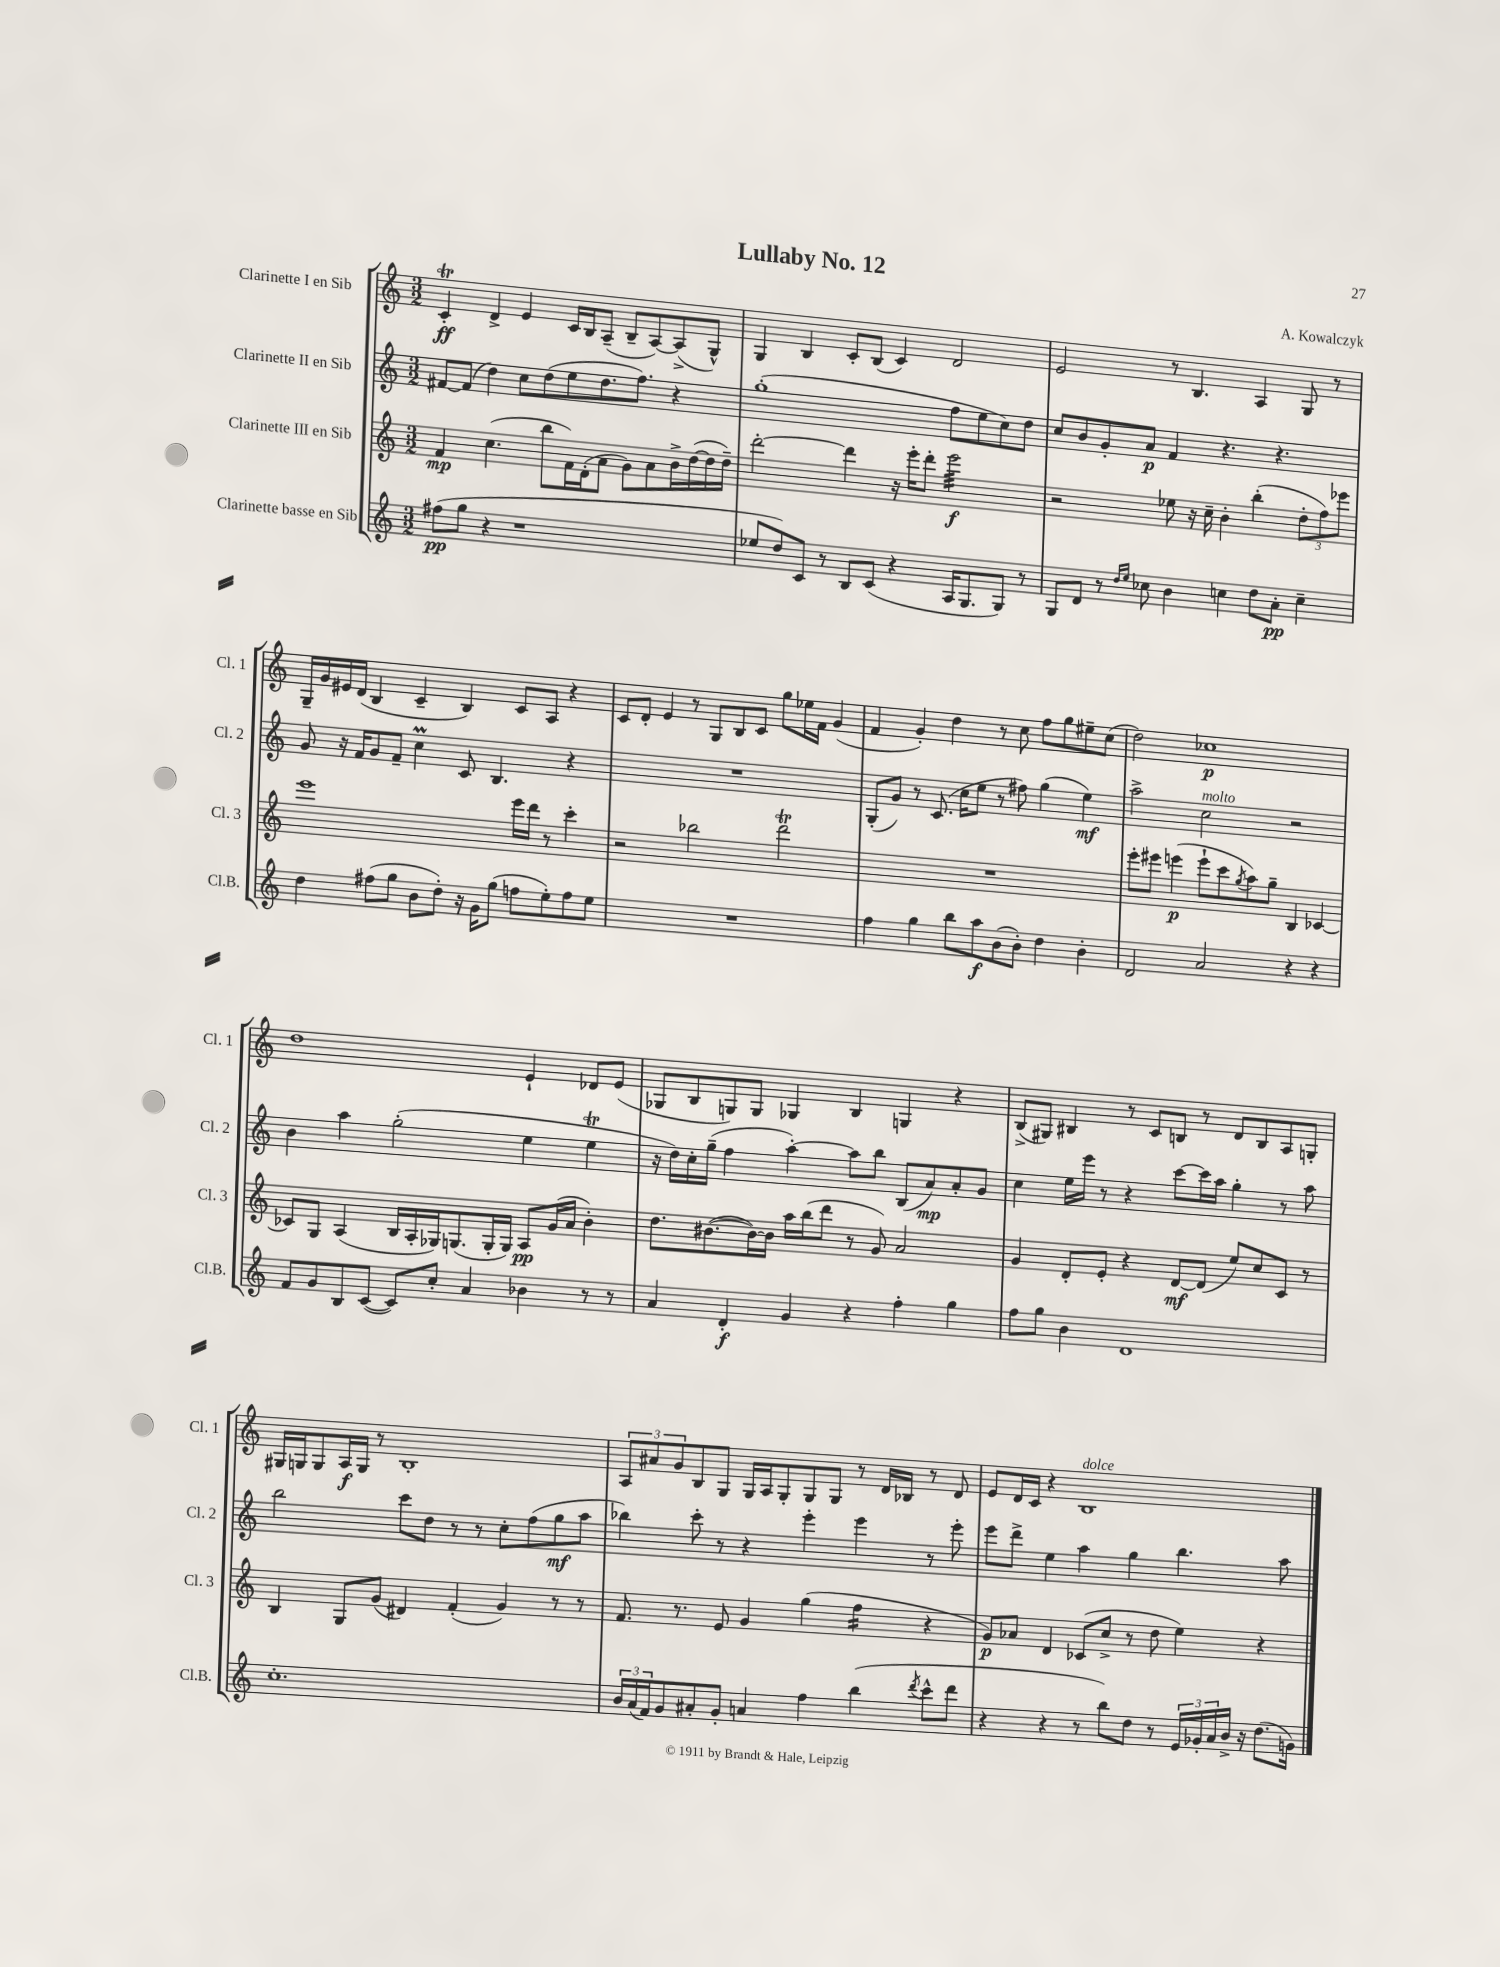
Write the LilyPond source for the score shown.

\header { title = "Lullaby No. 12" composer = "A. Kowalczyk" }
<<
\new StaffGroup <<
\new Staff = "s0" \with { instrumentName = "Clarinette I en Sib" shortInstrumentName = "Cl. 1" } {
    \clef treble \key c \major \numericTimeSignature \time 3/2
    c'4-.\trill\ff d'4-> e'4 c'16 b16 a8--( b8-- a8~) a8->( g8-^) |
    g4 b4 c'8-. b8( c'4) d'2 |
    e'2 r8 b4. a4 g8 r8 |
    g16-- g'16 eis'16 d'16( b4 c'4-- b4) c'8 a8 r4 |
    c'8 d'8-. e'4 r8 g8 b8 c'8 g''8 ees''16 f'16 g'4( |
    f'4 g'4-.) d''4 r8 c''8 f''8 g''8 eis''8-- c''8( |
    d''2) ces''1\p |
    d''1 e'4-! des'8 e'8( |
    ges8 b8 g8) g8 ges4 b4 g4 r4 |
    b8->( gis8) bis4 r8 c'8 b8 r8 d'8 b8 a8 g8-. |
    gis16 g16 g8 a16\f g16 r8 b1-. |
    \tuplet 3/2 { a8 ais'8 g'8 } b8 g8 g16 a16 g8-. g8 g8 r8 d'16 bes16 r8 d'8 |
    e'8 d'16 c'16 r4 b1^\markup { \italic "dolce" } \bar "|." |
}
\new Staff = "s1" \with { instrumentName = "Clarinette II en Sib" shortInstrumentName = "Cl. 2" } {
    \clef treble \key c \major \numericTimeSignature \time 3/2
    fis'8~ fis'8( d''4) c''8 d''8( e''8 d''8. f''8.) r4 |
    g''1-.( f''8 e''8 c''8) d''8 |
    c''8 b'8 g'8-. a'8\p f'4 r4. r4. |
    g'8 r16 f'16 g'8 f'8-- c''4\prall c'8 b4. r4 |
    R1. |
    g8-.( g'8) r8 c'8.( c''16 e''8 r8 fis''8) g''4( e''4\mf) |
    a''2-> c''2^\markup { \italic "molto" } r2 |
    b'4 a''4 g''2-.( e''4 e''4\trill |
    r16 d''16) c''16-. g''16--( f''4 a''4~-.) a''8 b''8 b8( a'8\mp) a'8-. g'8 |
    c''4 e''16 e'''16 r8 r4 c'''8~ c'''16 a''16 g''4-. r8 a''8 |
    b''2 c'''8 d''8 r8 r8 c''8-. f''8( g''8\mf a''8 |
    bes''4) c'''8-. r8 r4 e'''4-. e'''4 r8 e'''8-. |
    e'''8 d'''8-> e''4 a''4 g''4 b''4. a''8 \bar "|." |
}
\new Staff = "s2" \with { instrumentName = "Clarinette III en Sib" shortInstrumentName = "Cl. 3" } {
    \clef treble \key c \major \numericTimeSignature \time 3/2
    f'4\mp c''4.( b''8 f'16) d'16-.( a'8 g'8) a'8 b'16-> d''16~( d''16 d''16--) |
    d'''2~-. d'''4 r16 e'''16-. d'''8-. e'''2:32\f |
    r2 ees''8 r16 c''16-- b'4-. b''4-.( \tuplet 3/2 { d''8-. f''8) ees'''8 } |
    e'''1 e'''16 d'''16 r8 c'''4-. |
    r2 bes''2 d'''2\trill |
    R1. |
    e'''8-. eis'''8 e'''4\p( e'''8-! c'''8 \acciaccatura { g''8 } a''8) g''8-- b4 ces'4~ |
    ces'8 g8 a4( b16 a16-. ges16) g8.( g16-. g16) a8\pp g'16( a'16 b'4-.) |
    d''8. bis'8.~( bis'16~) bis'16 a''16 b''16( d'''8 r8 g'8) a'2 |
    g'4 d'8-. e'8-. r4 d'8~\mf d'8( e''8) c''8 c'8 r8 |
    b4 g8 g'8( dis'4) f'4-.( g'4) r8 r8 |
    f'8. r8. e'8 g'4 g''4( f''4:16 r4 |
    g'8\p) aes'8 d'4 ces'8( c''8-> r8 d''8 e''4) r4 \bar "|." |
}
\new Staff = "s3" \with { instrumentName = "Clarinette basse en Sib" shortInstrumentName = "Cl.B." } {
    \clef treble \key c \major \numericTimeSignature \time 3/2
    fis''8\pp( g''8 r4 r1 |
    ees''8 d''8) c'8 r8 b8 c'8( r4 a16 g8. g8) r8 |
    g8 d'8 r8 \grace { d''16 e''16 } ces''8 b'4 c''4 d''8 a'8-.\pp c''4-- |
    d''4 fis''8( g''8 b'8 d''8-.) r16 g'16 g''8( f''8 e''8-.) f''8 e''8 |
    R1. |
    f''4 g''4 b''8 a''8\f b'8( b'8-.) d''4 b'4-. |
    d'2 a'2 r4 r4 |
    f'8 g'8 b8 c'8~( c'8) c''8-. a'4 bes'4 r8 r8 |
    a'4 d'4-.\f g'4 r4 f''4-. g''4 |
    f''8 g''8 b'4 d'1 |
    c''1.-. |
    \tuplet 3/2 { b'16 a'16( f'16) } g'8 ais'8-. g'8-. a'4 f''4 b''4( \acciaccatura { d'''8 } c'''8-^ d'''8 |
    r4 r4 r8 b''8) d''8 r8 \tuplet 3/2 { e'16 ges'16-. a'16 } b'16-> r16 d''8.( g'16) \bar "|." |
}
>>
>>
\layout { \context { \Score \remove "Bar_number_engraver" } }
